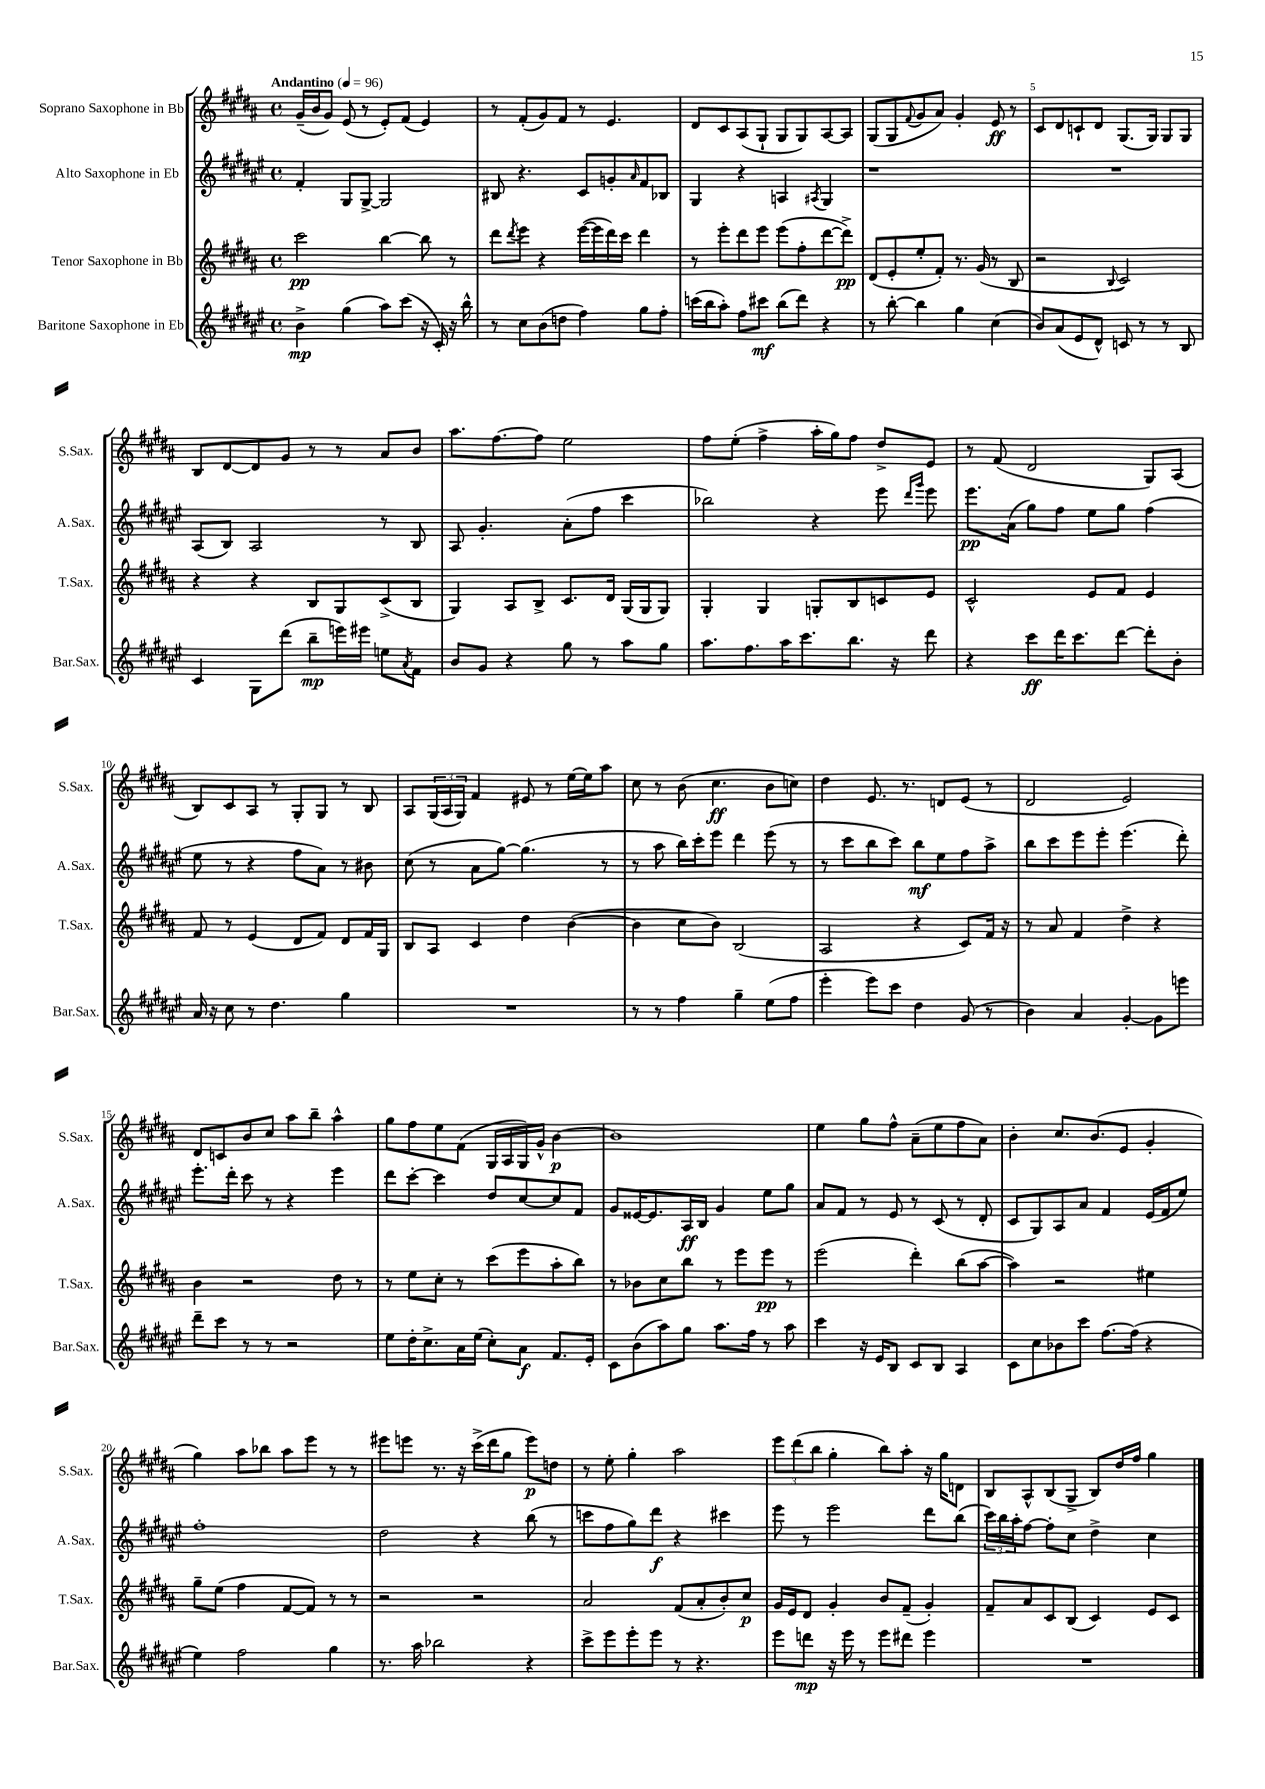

**kern	**kern	**kern	**kern
*staff4	*staff3	*staff2	*staff1
*clefG2	*clefG2	*clefG2	*clefG2
*k[f#c#g#d#a#e#]	*k[f#c#g#d#a#]	*k[f#c#g#d#a#e#]	*k[f#c#g#d#a#]
*M4/4	*M4/4	*M4/4	*M4/4
*met(c)	*met(c)	*met(c)	*met(c)
*MM96	*MM96	*MM96	*MM96
4b^\	2ccc#\	4f#'/	(16g#~/LL
.	.	.	16b/J
.	.	.	8g#/J)
(4gg#\	.	8G#/L	(8e/
.	.	[8G#^/J	8r
8aa#\L)	[4bb\	2G#/]	8e'/L)
(8ccc#\J	.	.	(8f#/J
16r	8bb\]	.	4e/)
16c#'/)	.	.	.
16r	8r	.	.
16bb^^\	.	.	.
=	=	=	=
8r	8ddd#\L	8B#/	8r
.	8qddd#/	.	.
8cc#\L	8eee\J	4.r	(8f#'/L
(8b\	4r	.	8g#/)
8dd\J	.	.	8f#/J
4ff#\)	([16eee\LL	8c#/L	8r
.	16eee\]	.	.
.	16ddd#\)	8g'/	4.e/
.	16ccc#\JJ	.	.
.	.	16qqa#/	.
8gg#\L	4ddd#\	8f#/	.
8ff#'\J	.	8B-/J	.
=	=	=	=
(16ccc\LL	8r	4G#/	8d#/L
16bb\J	.	.	.
8aa#'\J)	8eee'\L	.	8c#/
8ff#\L	8ddd#\	4r	(8A#/
8ccc#\J	8eee\J	.	8G#`/J
(8bb\L	(8eee\L	4A/	8G#/L
8ddd#\J)	8ff#'\	.	8G#/)
.	.	8qA#/	.
4r	[8ddd#\	4G#/	[8A#/
.	8ddd#^\]J)	.	8A#/]J
=	=	=	=
8r	(8d#/L	1r	(8G#/L
[8bb'\	8e'/	.	8G#/
.	.	.	8qqf#/
4bb\]	8ee'/	.	8g#/
.	8f#'/J)	.	8a#/J)
4gg#\	8.r	.	4g#'/
.	(16g#/	.	.
(4cc#\	8r	.	8e/
.	8B/	.	8r
=	=	=	=
8b/L)	2r	1r	8c#/L
(8a#/	.	.	8d#/
8e#/	.	.	8c`/
8d#^^/J)	.	.	8d#/J
.	8qqB/	.	.
8c/	2c#/)	.	(8.G#/L
8r	.	.	.
.	.	.	16G#/Jk)
8r	.	.	8G#/L
8B/	.	.	8G#/J
=	=	=	=
4c#/	4r	(8A#/L	8B/L
.	.	8B/J)	[8d#/
8G#\L	4r	2A#/	8d#/]
(8ddd#\J	.	.	8g#/J
8bb~\L	8B/L	.	8r
16eee\L)	8G#/	.	8r
16eee#\JJ	.	.	.
8ee\L	(8c#^/	8r	8a#/L
8qa#/	.	.	.
8f#\J	8B/J	8B/	8b/J
=	=	=	=
8b/L	4G#/)	8A#/	8.aa#\L
8g#/J	.	4.g#'/	.
.	.	.	[8.ff#\
4r	8A#/L	.	.
.	8B^/J	.	8ff#\]J
8gg#\	8.c#/L	(8a#'\L	2ee\
8r	.	8ff#\J	.
.	16d#/Jk	.	.
8aa#\L	(16G#/LL	4ccc#\	.
.	16G#/J	.	.
8gg#\J	8G#/J)	.	.
=	=	=	=
8.aa#\L	4G#'/	2bb-\)	8ff#\L
.	.	.	(8ee'\J
8.ff#\	.	.	.
.	4G#/	.	4ff#^\
16aa#\K	.	.	.
8.ccc#\	.	.	.
.	8G'/L	4r	16aa#'\LL
.	.	.	16gg#\J)
8.bb\J	8B/	.	8ff#\J
.	8c/	8eee#\	8dd#^/L
16r	.	.	.
.	.	16qqddd#/LL	.
.	.	16qqggg#/JJ	.
8ddd#\	8e/J	8eee#\	8e/J
=	=	=	=
4r	2c#^^/	8.eee#\L	8r
.	.	.	(8f#/
.	.	(16a#\Jk	.
8ccc#\L	.	8gg#\L)	2d#/
16ddd#\K	.	8ff#\J	.
8.ccc#\	.	.	.
.	8e/L	8ee#\L	.
[8ddd#\J	8f#/J	8gg#\J	.
8ddd#'\]L	4e/	(4ff#\	8G#/L)
8b'\J	.	.	(8A#/J
=	=	=	=
16a#/	8f#/	8ee#\	8B/L)
16r	.	.	.
8cc#\	8r	8r	8c#/
8r	(4e/	4r	8A#/J
4.dd#\	.	.	8r
.	8d#/L	8ff#\L	8G#'/L
.	8f#/J)	8a#\J)	8G#/J
4gg#\	8d#/L	8r	8r
.	16f#/L	8b#\	8B/
.	16G#/JJ	.	.
=	=	=	=
1r	8B/L	(8cc#\	8A#/L
.	8A#/J	8r	(24G#/L
.	.	.	24A#/
.	.	.	24G#/JJ)
.	4c#/	8a#\L	4f#/
.	.	[8gg#\J)	.
.	4dd#\	(4.gg#\]	8e#/
.	.	.	8r
.	([4b\	.	[16ee\LL
.	.	.	16ee\]J
.	.	8r	8aa#\J
=	=	=	=
8r	4b\]	8r	8cc#\
8r	.	8aa#\	8r
4ff#\	8cc#\L	16bb\LL)	(8b\
.	.	16ccc#'\J	.
.	8b\J)	8eee#\J	4.cc#\
4gg#~\	(2B/	4ddd#\	.
(8ee#\L	.	(8eee#\	8b\L
8ff#\J	.	8r	8cc\J)
=	=	=	=
4eee#'\	2A#/	8r	4dd#\
.	.	8ccc#\L	.
8eee#\L)	.	8bb\	8.e/
8ccc#\J	.	8ccc#\J)	.
.	.	.	8.r
4dd#\	4r	8bb\L	.
.	.	8ee#\	8d/L
(8g#/	8c#/L)	8ff#\	(8e/J
8r	16f#/Jk	8aa#^\J	8r
.	16r	.	.
=	=	=	=
4b\)	8r	8bb\L	2d#/
.	8a#/	8ccc#\	.
4a#/	4f#/	8eee#\	.
.	.	8eee#'\J	.
[4g#'/	4dd#^\	(4.eee#\	2e/)
8g#\]L	4r	.	.
8eee\J	.	8ddd#'\)	.
=	=	=	=
8ddd#~\L	4b\	8.eee#'\L	8d#/L
8ccc#\J	.	.	8c/
.	.	16ddd#'\Jk	.
8r	2r	8ccc#\	8b/
8r	.	8r	8cc#/J
2r	.	4r	8aa#\L
.	.	.	8bb~\J
.	8dd#\	4eee#\	4aa#^^\
.	8r	.	.
=	=	=	=
8ee#\L	8r	8ddd#\L	8gg#\L
16dd#'\K	8ee\L	[8ccc#'\J	8ff#\
8.cc#^\	.	.	.
.	8cc#'\J	4ccc#\]	8ee\
16a#\L	8r	.	(8f#\J
(16ee#\JJ	.	.	.
8cc#'\L)	(8ccc#\L	8dd#/L	16G#/LL
.	.	.	16A#/
8a#\J	8eee\	[8cc#/	16G#/)
.	.	.	16g#^^/JJ
8.f#/L	8aa#'\	8cc#/]	[4b\
.	8bb\J)	8f#/J	.
16e#'/Jk	.	.	.
=	=	=	=
8c#\L	8r	8g#/L	1b]
(8b\	8b-\L	[16e##/K	.
.	.	8.e##/]	.
8aa#\)	8cc#\	.	.
8gg#\J	8bb\J	16A#/L	.
.	.	16B/JJ	.
8.aa#\L	8r	4g#/	.
.	8eee\L	.	.
16ff#\Jk	.	.	.
8r	8eee\J	8ee#\L	.
8aa#\	8r	8gg#\J	.
=	=	=	=
4ccc#\	(2eee\	8a#/L	4ee\
.	.	8f#/J	.
16r	.	8r	8gg#\L
16e#/LK	.	.	.
8B/J	.	8e#/	8ff#^^\J
8c#/L	4ddd#'\)	8r	(8a#~\L
8B/J	.	(8c#/	8ee\
4A#/	(8bb\L	8r	8ff#\
.	[8aa#\J	8d#'/	8a#\J)
=	=	=	=
8c#\L	4aa#\])	8c#/L	4b'\
8cc#\	.	8G#/)	.
8b-\	2r	8A#/	8.cc#/L
8ccc#\J	.	8a#/J	.
.	.	.	(8.b/
[8.ff#\L	.	4f#/	.
.	.	.	8e/J
(16ff#\]Jk	.	.	.
4r	4ee#\	(16e#/LL	4g#'/
.	.	16f#/J	.
.	.	8ee#/J)	.
=	=	=	=
4ee#\)	8gg#~\L	1ff#'	4gg#\)
.	(8ee\J	.	.
2ff#\	4ff#\	.	8aa#\L
.	.	.	8bb-\J
.	[8f#/L	.	8aa#\L
.	8f#/]J)	.	8eee\J
4gg#\	8r	.	8r
.	8r	.	8r
=	=	=	=
8.r	2r	2dd#\	8eee#\L
.	.	.	8eee\J
16aa#\	.	.	.
2bb-\	.	.	8.r
.	.	.	16r
.	2r	4r	(16ccc#^\LL
.	.	.	16ddd#\J
.	.	.	8gg#\J
4r	.	(8bb\	8eee\L)
.	.	8r	8dd\J
=	=	=	=
8ccc#^\L	2a#/	8ccc\L	8r
8eee#\	.	8ff#\	8ee'\
8eee#'\	.	8gg#\)	4gg#'\
8eee#\J	.	8ddd#\J	.
8r	(8f#/L	4r	2aa#\
4.r	8a#'/	.	.
.	8b'/)	4ccc#\	.
.	8cc#/J	.	.
=	=	=	=
8eee#\L	16g#/LL	8eee#\	12eee\L
.	16e/J	.	.
.	.	.	(12ddd#\
8ddd\J	8d#/J	8r	.
.	.	.	12bb\J
16r	4g#'/	2eee#\	4gg#'\
16eee#\	.	.	.
8r	.	.	.
8eee#\L	8b/L	.	8bb\L)
8ddd#\J	(8f#~/J	.	8aa#'\J
4eee#\	4g#'/)	8ddd#\L	16r
.	.	.	16gg#\LK
.	.	(8bb\J	8d\J
=	=	=	=
1r	8f#~/L	24ccc#\LL)	8B/L
.	.	24bb\	.
.	.	24aa#'\J	.
.	8a#/	[8ff#\J	8A#^^/
.	8c#/	8ff#'\]L	(8B/
.	(8B/J	8cc#\J	8G#^/J
.	4c#/)	4dd#^\	8B/L)
.	.	.	16dd#/L
.	.	.	16ff#/JJ
.	8e/L	4cc#\	4gg#\
.	8c#/J	.	.
==	==	==	==
*-	*-	*-	*-
